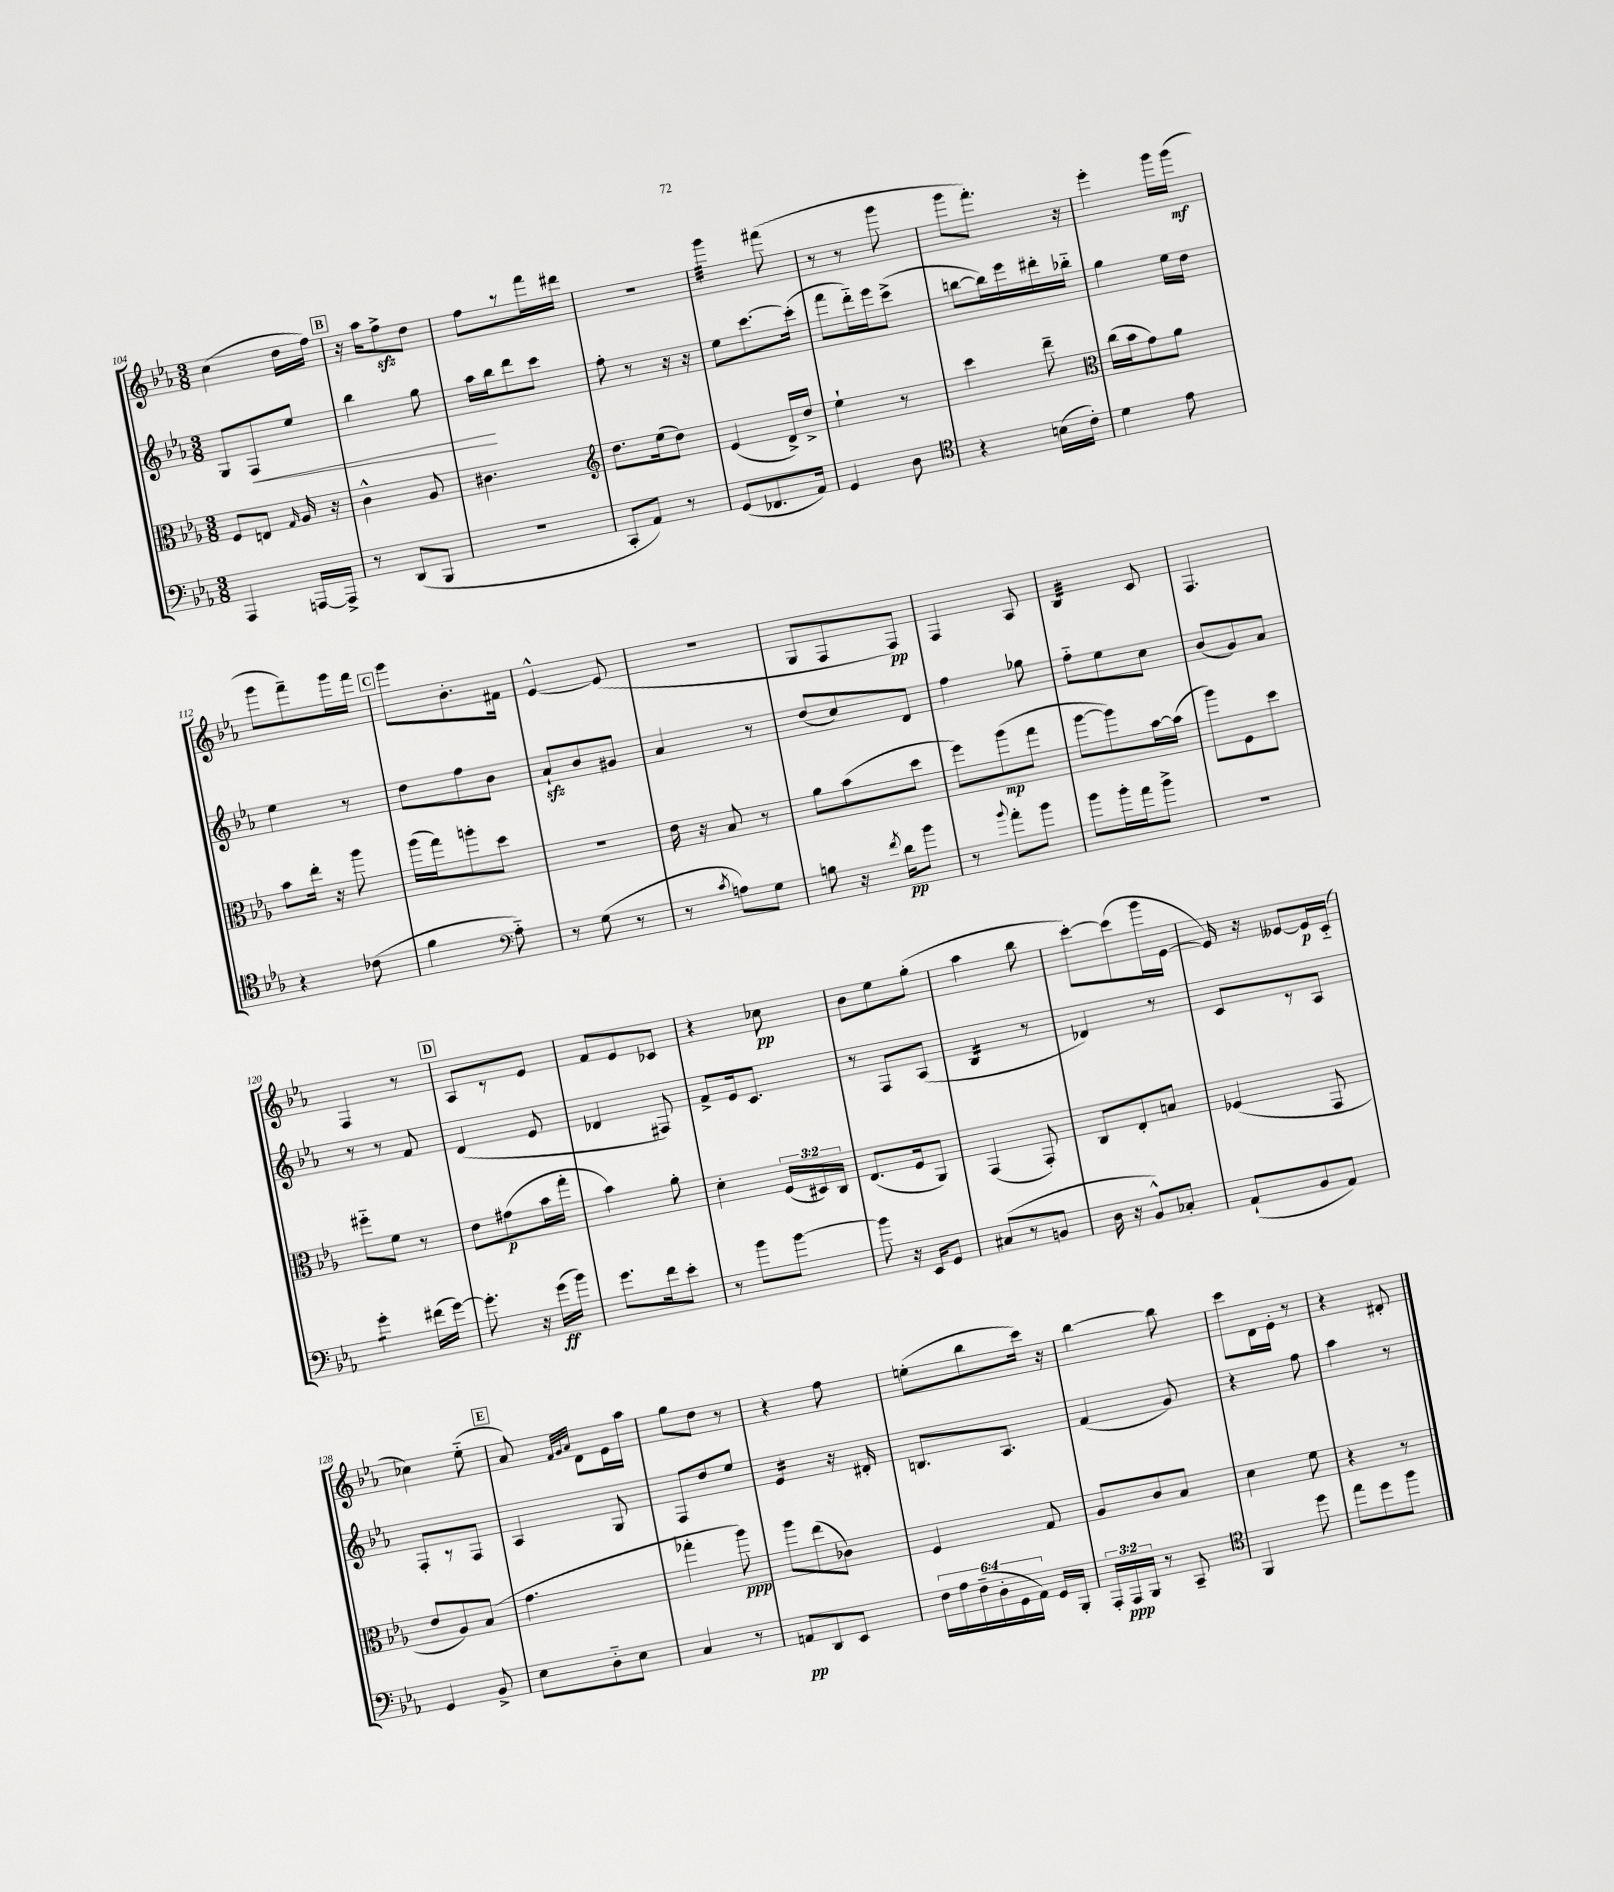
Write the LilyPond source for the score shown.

<<
\new StaffGroup <<
\new Staff = "s0" {
    \clef treble \key ees \major \numericTimeSignature \time 3/8
    \autoBeamOff c''4( d''16[ f''16]) |
    \mark \markup { \box "B" } r16 aes''16[ f''8->\sfz d''8] |
    f''8[ r8 f'''16 dis'''16] |
    R4. |
    g'''4:32 fis'''8( |
    r8 r8 g'''8 |
    g'''8[ f'''8.]-.) r16 |
    ees'''4-. g'''16[ g'''16]\mf( |
    g'''8[ f'''8--) g'''16 f'''16] |
    \mark \markup { \box "C" } g'''8[ bes'8.-. fis'16] |
    ees'4~-^ ees'8( |
    R4. |
    g8[ f8 f8]\pp) |
    f4 aes8 |
    bes4:32 c'8 |
    f4. |
    f4 r8 |
    \mark \markup { \box "D" } aes8[ r8 ees'8] |
    f'8[ ees'8 ces'8] |
    r4 ces''8\pp |
    bes'8[ ees''8 g''8]-.( |
    aes''4 bes''8 |
    c'''8[~-.) c'''8( g'''16 ees'16]~ |
    ees'16) r16 eeses'8[~ eeses'16\p c'16]-_( |
    ces''4) ees''8-_( |
    \mark \markup { \box "E" } aes'8) \grace { f'32[ g'32 aes'32] } d'8[ ees'16 aes''16] |
    g''8[ d''8] r8 |
    r4 f''8 |
    e''8[-.( bes''8 c'''16]) r16 |
    bes''4~ bes''8 |
    c'''8[ d'16 ees'16]-. r8 |
    r4 dis'8-. \bar "|." |
}
\new Staff = "s1" {
    \clef treble \key ees \major \numericTimeSignature \time 3/8
    \autoBeamOff g8[ f8\< ees''8] |
    \mark \markup { \box "B" } bes''4 g''8 |
    aes''16[\! bes''16 d'''8 c'''8] |
    f''8-. r8 r16 r16 |
    ees''8[ c'''8.~ c'''16]-.( |
    f'''8[ d'''16-_) ees'''16 c'''8]->( |
    b''8[~ b''16) ees'''16 dis'''16-. bes''16]-_ |
    g''4 ees''16[ d''16] |
    ees''4 r8 |
    \mark \markup { \box "C" } d''8[ f''8 bes'8] |
    aes'8[-!\sfz bes'8 gis'8] |
    aes'4 r8 |
    d''8[( c''8) d'8] |
    f''4 ges''8 |
    f''8[-_ ees''8 c''8] |
    bes'8[( g'8) aes'8] |
    r8 r8 f'8 |
    \mark \markup { \box "D" } d'4( ees'8 |
    des'4 fis8) |
    f'8[-> ees'16 c'8.] |
    r8 f8[ aes8]( |
    bes4:16 r8 |
    des'4) r8 |
    c'8[ r8 aes8] |
    f8[-. r8 f8] |
    \mark \markup { \box "E" } aes4 g8 |
    f8[ d''8 ees''8] |
    ees'4:16 r16 dis'16-. |
    b8.[ aes8.] |
    f'4( g'8) |
    r4 f''8 |
    aes''4 r8 \bar "|." |
}
\new Staff = "s2" {
    \clef alto \key ees \major \numericTimeSignature \time 3/8 \override Staff.TupletNumber.text = #tuplet-number::calc-fraction-text
    \autoBeamOff f8[ e8] \grace { g16 } aes16 r16 |
    \mark \markup { \box "B" } c'4-^ aes8 |
    cis'4. |
    \clef treble d''8.[ ees''16( d''8]) |
    ees'4( d'16[->) d''16]-> |
    ees''4-! r8 |
    c'''4 d'''8-- |
    \clef alto c''16[( bes'16 g'8) aes'8] |
    bes'8[ ees''16]-. r16 aes''8 |
    \mark \markup { \box "C" } aes''16[( g''16) a''8-. d''8] |
    R4. |
    ees'16 r16 bes8 r8 |
    aes'8[ bes'8( d''8] |
    f''8[) aes''8\mp( g''8] |
    aes''8[~ aes''8) bes'16~ bes'16]( |
    aes''8[) f8 d''8] |
    fis''8[-_ f'8] r8 |
    \mark \markup { \box "D" } ees'8[ gis'8\p( bes'16 g''16]-. |
    bes'4) aes'8-. |
    d'4-. \tuplet 3/2 { f16[( dis16) c16] } |
    ees8.[( f16 aes,8]) |
    g,4( g,8-.) |
    c8[ ees8-. b8] |
    fes4( g,8 |
    ees'8[ aes8) bes8]( |
    \mark \markup { \box "E" } g'4. |
    ges''4-. aes''8\ppp) |
    aes''8[ ees''8( ces'8]) |
    f4 g8 |
    aes8[ c'8 bes8] |
    d'4 f'8 |
    r4 r8 \bar "|." |
}
\new Staff = "s3" {
    \clef bass \key ees \major \numericTimeSignature \time 3/8 \override Staff.TupletNumber.text = #tuplet-number::calc-fraction-text
    \autoBeamOff aes,,4 a,,16[~ a,,16]-> |
    \mark \markup { \box "B" } r8 d,8[( bes,,8] |
    R4. |
    c,8[-. aes,8]) r8 |
    g,8[( fes,8. aes,16]) |
    g,4 d8 |
    \clef tenor r4 b16[( c'16]-.) |
    d'4 ees'8 |
    r4 ces'8( |
    \mark \markup { \box "C" } f'4 \clef bass aes8-_) |
    r8 g8( r8 |
    r8 \acciaccatura { c'8 } a8[) g8] |
    b8 r16 \acciaccatura { f'8 } d'16[\pp bes'8] |
    r8 \appoggiatura { bes'8 } aes'8[-. bes'8] |
    bes'8[ bes'16-. aes'16 bes'8]-> |
    R4. |
    g'4:8-. fis'16[( g'16]~) |
    \mark \markup { \box "D" } g'8.-. r16 g'16[\ff( bes'16]) |
    g'8.[ f'16 ees'8]-. |
    r8 bes'8[ bes'8]~ |
    bes'8 r16 ees,16[ g,8] |
    cis8[( r8 b,8] |
    d16 r16 bes,8[-^) ces8]-. |
    aes,8[-!( bes,8 aes,8]) |
    g,4 bes,8-> |
    \mark \markup { \box "E" } ees8[ d8-_ ees8] |
    c4 r8 |
    a,8[\pp d,8 ees,8] |
    \tuplet 6/4 { f16[ aes16 f16--( d16-. g,16 aes,16]) } g,16[ bes,,16]-. |
    \tuplet 3/2 { aes,,16[-. aes,,16\ppp bes,,16] } r8 c,8-- |
    \clef tenor f,4 d''8 |
    ees''8[ d''8 f''8] \bar "|." |
}
>>
>>
\layout { \context { \Score currentBarNumber = #104 } }
